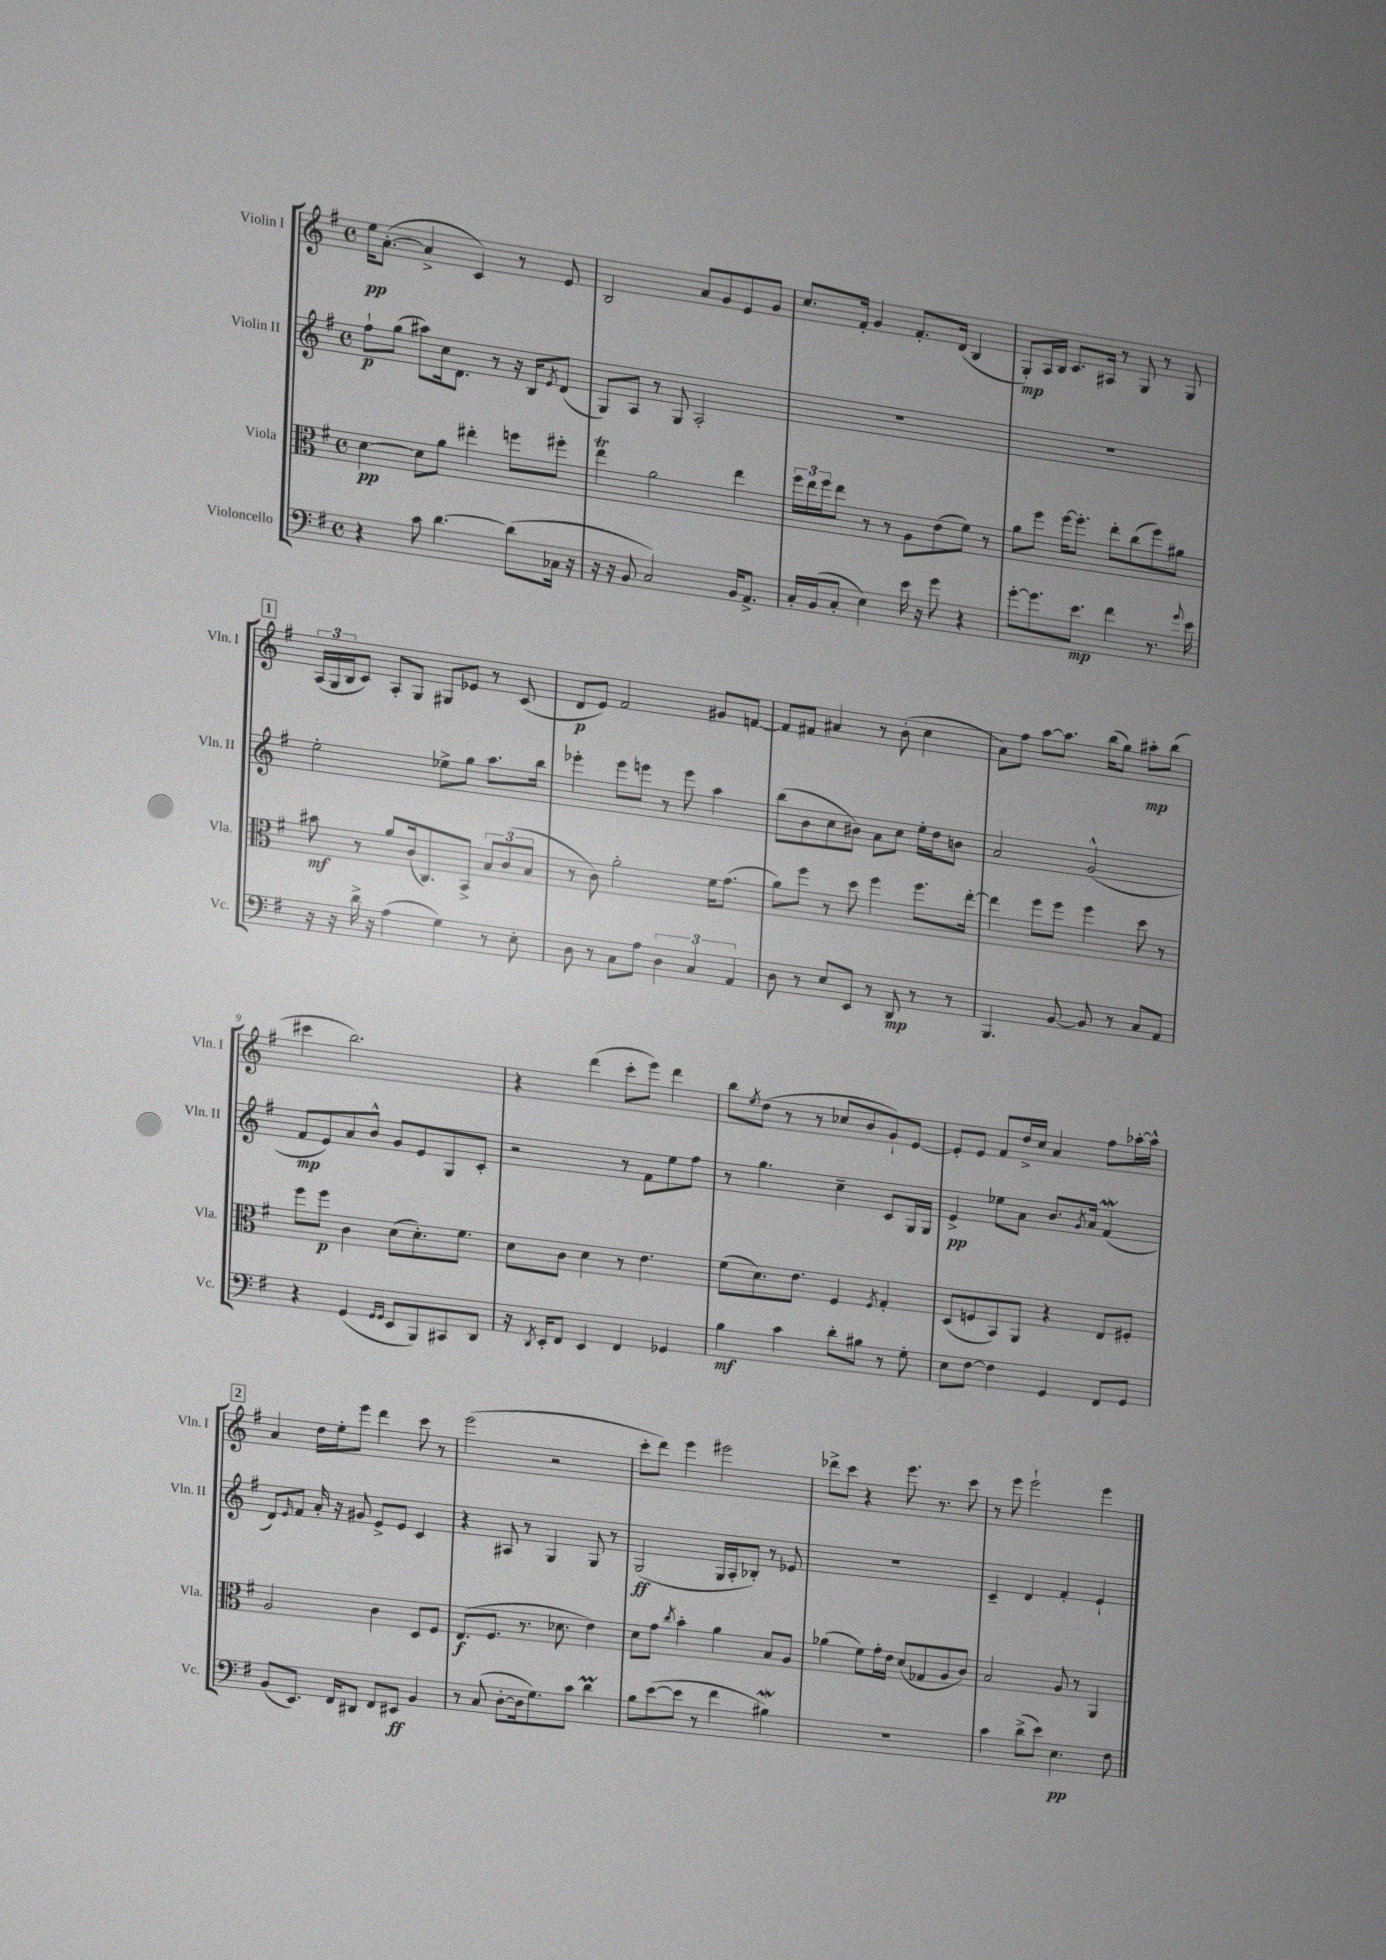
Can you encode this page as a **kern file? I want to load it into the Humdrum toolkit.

**kern	**kern	**kern	**kern
*staff4	*staff3	*staff2	*staff1
*clefF4	*clefC3	*clefG2	*clefG2
*k[f#]	*k[f#]	*k[f#]	*k[f#]
*M4/4	*M4/4	*M4/4	*M4/4
*met(c)	*met(c)	*met(c)	*met(c)
4r	[4d\	8ff#`\L	16ee\LK
.	.	.	([8.a'\J
.	.	(8gg\J	.
8c\	8d\]L	8aa#\L)	4a^/]
[4.d\	8a\J	16cc\k	.
.	.	8.d\J	.
.	4ee#'\	.	4c/)
.	.	8r	.
(8d\]L	8ff\L	16r	8r
.	.	16B/LK	.
.	.	8qe/	.
16C-\Jk	8ff#'\J	(8d/J	8e/
16r	.	.	.
=	=	=	=
16r	4ee\	8G/L)	2B/
16r	.	.	.
8BB/	.	8A/J	.
2C/)	2a\	8r	.
.	.	8G/	.
.	.	2A'/	8a/L
.	.	.	8g/
16BB/LK	4ee\	.	8e/
8.AA^/J	.	.	.
.	.	.	8g/J
=	=	=	=
16C'/LL	24ff#\LL	1r	8.cc/L
.	24ee\	.	.
(16BB/J	.	.	.
.	24ff#\J	.	.
8C'/J	8ee\J	.	.
.	.	.	16f#'/Jk
4E\)	8r	.	4g/
.	8r	.	.
16e\	8A\L	.	8.f#'/L
16r	.	.	.
8g\	(8e\	.	.
.	.	.	(16d/Jk
4r	8f#\J)	.	4B/
.	8r	.	.
=	=	=	=
[8g'\L	8a\L	1r	8G'/L)
8.g\]	8ff#\J	.	16A/L
.	.	.	16B/JJ
.	[16ff#\LK	.	8.c/L
8.e\J	8.ff#'\]J	.	.
.	.	.	16A#/Jk
4f#\	8ee'\L	.	8r
.	(8cc\	.	8G/
8.r	8ff#\)	.	8r
.	8a#\J	.	8G/
8qqg/	.	.	.
16e\	.	.	.
=	=	=	=
16r	8b#\	2ee'\	(24A/LL
.	.	.	24G/
16r	.	.	.
.	.	.	24B/J
16d^\	8r	.	8c/J)
16r	.	.	.
(4A\	8a/L	.	8A'/L
.	(16c/k	.	8G/J
.	8.C/)	.	.
4G\)	.	8ee-^\L	8G#/L
.	8BB^/J	8gg\J	8e-/J
8r	12B/L	8.aa\L	8r
.	(12c/	.	.
8E'\	.	.	(8c/
.	12B/J	.	.
.	.	16bb\Jk	.
=	=	=	=
8D\	8r	4eee-'\	8d/L
8r	8c\)	.	8e/J)
8C\L	2a'\	8eee-\L	2f#/
8A\J	.	8eee\J	.
6D\	.	8r	.
.	.	8eee\	.
6C/	.	.	.
.	16f#\LK	4aa\	8g#/L
.	(8.g\J	.	.
6AA/	.	.	.
.	.	.	[8f/J
=	=	=	=
8D\	8a\L)	(8bb\L	8f/]L
8r	8ff#\J	8b\	8f#/J
8E/L	8r	8cc\	4a#/
8EE/J	8dd\	8b#\J)	.
8r	4ff#\	8a\L	8r
8DD/	.	8cc\J	(8b'\
8r	8.ff#\L	16ee'\LL	4cc\
.	.	16dd\J	.
8r	.	8b\J	.
.	[16ee'\Jk	.	.
=	=	=	=
4.BBB/	4ee\]	2a/	8a\L)
.	.	.	8ff#\J
.	8ff#\L	.	[8aa\L
[8BB/	8ff#\J	.	8.aa\]J
8BB/]	4ff#\	(2g^^/	.
.	.	.	(16bb\LK
8r	.	.	8gg\J)
8C/L	8dd\	.	8aa#'\L
8AA/J	8r	.	(8bb\J
=	=	=	=
4r	8ff#\L	8f#/L	4ccc#\
.	8ff#\J	8e/)	.
(4GG/	4c\	8a/	2.bb\)
.	.	8b^^/J	.
16qqGG/LL	.	.	.
16qqGG/JJ	.	.	.
8EE/L	(8d\L	8g/L	.
8BBB/)	8.d'\)	8e/	.
8CC#/	.	8G/	.
.	8.f#\J	.	.
8DD/J	.	8c'/J	.
=	=	=	=
16r	8d\L	2r	4r
8qDD/	.	.	.
16EE'/LK	.	.	.
8FF#/J	8c\J	.	.
4EE/	4d\	.	(4ddd\
4FF#/	8r	8r	8ccc'\L
.	4.e\	8f#\L	8eee\J)
4GG-/	.	8ee\	4ddd\
.	.	8ff#\J	.
=	=	=	=
4B\	(8f#\L	8r	8bb\L
.	.	.	8qee/
.	8.d\)	4.gg\	(8dd\J
4c\	.	.	8r
.	8.e\J	.	.
.	.	.	8r
8d'\L	4F#/	4cc~\	8cc-/L
8B#\J	.	.	8b/
.	8qF#/	.	.
8r	4G'/	8c/L	8g`/)
8G'\	.	16G/L	[8e/J
.	.	16G/JJ	.
=	=	=	=
8E\L	(8D/L	4e^/	8e'/]L
[8F#\J	8F/	.	8e/J
4F#\]	8BB/)	8ee-\L	8f#/L
.	8AA/J	8a\J	16dd^/L
.	.	.	16cc/JJ
4GG/	4r	8.b/L	4a/
.	.	8qg/	.
.	.	16a/Jk	.
8FF#/L	8E/L	(4f#/	8ff#\L
8GG/J	8F#'/J	.	[16aa-'\L
.	.	.	16aa-^^\]JJ
=	=	=	=
(8BB/L	2A/	8d/L)	4a/
.	.	16qqe/	.
8.EE/J)	.	8f#/J	.
.	.	16a'/	16dd\LL
16FF#/LK	.	16r	16ee'\J
8DD#/J	.	8g#/	8eee\J
8FF#/L	4c\	8e^/L	4ddd\
8EE#/J	.	8e/J	.
4BB/	8D/L	4c/	8ccc\
.	8F#/J	.	8r
=	=	=	=
8r	(8.E/L	4r	(2eee\
(8C/	.	.	.
.	8.F#/J	.	.
[8D'\L	.	8A#/	.
16D\]k	8.r	8r	.
8.G\)	.	.	.
.	.	4G/	2r
.	8.d-\	.	.
8c\J	.	.	.
4d\	4e\)	8G/	.
.	.	8r	.
=	=	=	=
8B\L	8d\L	(2G/	8ccc'\L
([8e\	8g\J	.	8ddd\J)
.	8qcc/	.	.
8e\]J	4b'\	.	4eee\
8r	.	.	.
4f#\	4a\	16G/LL	2eee#\
.	.	16A'/J	.
.	.	8B-'/J)	.
4B#\)	8B/L	8r	.
.	8A/J	8e-/	.
=	=	=	=
1r	(4a-\	1r	8ddd-^\L
.	.	.	8ccc\J
.	8f#\L)	.	4r
.	16g'\L	.	.
.	16e\JJ	.	.
.	(8d/L	.	8.eee\
.	8G-/	.	.
.	.	.	8.r
.	8A/	.	.
.	8c/J)	.	8ccc\
=	=	=	=
4c\	2B/	4c~/	8r
.	.	.	8eee\
(8d^\L	.	4d/	2eee`\
8e\J)	.	.	.
4.E\	8A/	4f#'/	.
.	8r	.	.
.	4AA/	4e`/	4eee\
8F#\	.	.	.
==	==	==	==
*-	*-	*-	*-
